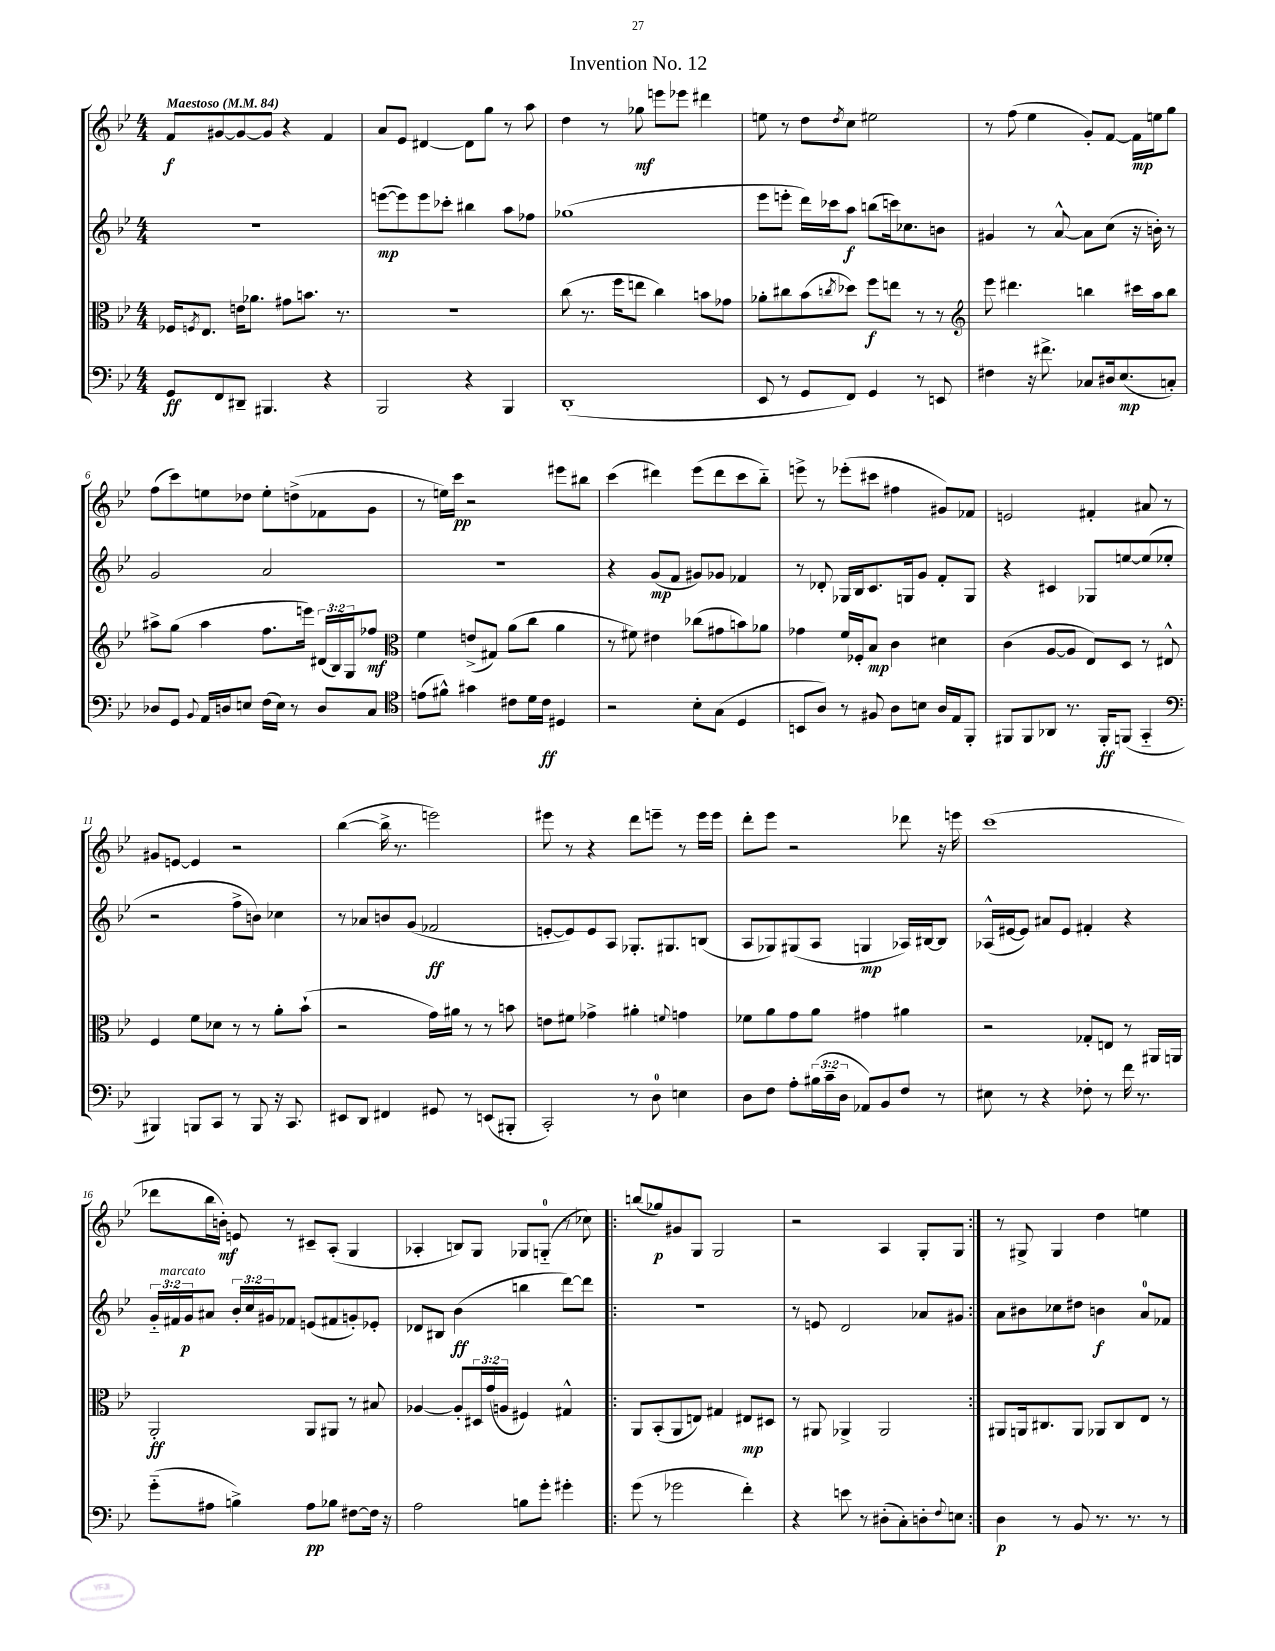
\header { title = "Invention No. 12" }
<<
\new StaffGroup <<
\new Staff = "s0" {
    \clef treble \key bes \major \numericTimeSignature \time 4/4 \tempo "Maestoso" 4 = 84
    f'8\f gis'8~ gis'8~ gis'8 r4 f'4 |
    a'8 ees'8 dis'4~ dis'8 g''8 r8 a''8 |
    d''4 r8 ges''8\mf e'''8 ees'''8 dis'''4 |
    e''8 r8 d''8 \acciaccatura { d''8 } c''8 eis''2 |
    r8 f''8( ees''4 g'8-.) f'8~ f'16\mp e''16 g''8 |
    f''8( c'''8) e''8 des''8 e''8-. d''8->( fes'8 g'8 |
    r8 e''16) c'''16\pp r2 eis'''8 bis''8 |
    c'''4( dis'''4) ees'''8( dis'''8 c'''8 bes''8-_) |
    e'''8-> r8 ees'''8-.( cis'''8 fis''4 gis'8) fes'8 |
    e'2 fis'4-. ais'8 r8 |
    gis'8 e'8~ e'4 r2 |
    bes''4~( bes''16-> r8. e'''2) |
    eis'''8 r8 r4 d'''8 e'''8-- r8 e'''16 e'''16 |
    d'''8-. ees'''8 r2 des'''8 r16 e'''16 |
    c'''1( |
    des'''8 bes''16 b'16-.\mf) e'8 r8 cis'8-- a8-.( g4 |
    aes4-. b8) g8 ges8 g8-0-_( r8 ces''8) |
    \repeat volta 2 { b''8( ges''8\p) gis'8 g8 g2 |
    r2 a4 g8-. g8 | }
    r8 gis8-> gis4 d''4 e''4 \bar "|." |
}
\new Staff = "s1" {
    \clef treble \key bes \major \numericTimeSignature \time 4/4 \override Staff.TupletNumber.text = #tuplet-number::calc-fraction-text
    R1 |
    e'''8~\mp( e'''8) e'''8 ces'''8-. bis''4 a''8 fes''8 |
    ges''1( |
    ees'''8 e'''8-. d'''16) ces'''16 a''8\f b''8( c'''16) ces''8. b'8 |
    gis'4 r8 a'8~-^ a'8 c''8( r16 b'16-.) r8 |
    g'2 a'2 |
    R1 |
    r4 g'8\mp( f'8 gis'8) ges'8 fes'4 |
    r8 des'8-. ges16 bes16 c'8. g16 g'8 f'8-. g8 |
    r4 cis'4 ges8 e''8~ e''8( ees''8-. |
    r2 f''8-> b'8) ces''4 |
    r8 aes'8 b'8 g'8( fes'2\ff |
    e'8~-. e'8) e'8 a8 ges8.-. gis8. b8( |
    a8 ges8) gis8( a8 g4\mp aes16) bis16~ bis8 |
    aes16-^( eis'16~ eis'8) ais'8 eis'8 fis'4-. r4 |
    \tuplet 3/2 { g'16-_ fis'16^\markup { \italic "marcato" } g'16\p } ais'8 \tuplet 3/2 { bes'16-. c''16 gis'16 } fes'8 e'8( fis'8 g'8-.) ees'8-. |
    des'8 bis8 bes'4\ff( b''4 d'''8~) d'''8 |
    \repeat volta 2 { R1 |
    r8 e'8 d'2 aes'8 gis'8 | }
    a'8 bis'8 ces''8 dis''8 b'4\f a'8-0 fes'8 \bar "|." |
}
\new Staff = "s2" {
    \clef alto \key bes \major \numericTimeSignature \time 4/4 \override Staff.TupletNumber.text = #tuplet-number::calc-fraction-text
    fes16 \acciaccatura { f8 } ees8. e'16 aes'8. gis'8 b'8. r8. |
    R1 |
    c''8( r8. f''16 e''8 c''4) b'8 ges'8 |
    aes'8-. cis''8 bes'8( \acciaccatura { c''8 } des''8) f''8\f e''8 r8 r8 |
    \clef treble ees'''8 dis'''4. b''4 cis'''16 a''16 b''8 |
    ais''8-> g''8( ais''4 f''8. e'''16) \tuplet 3/2 { dis'16( bes16) g16 } fes''8\mf |
    \clef alto f'4 e'8->( gis8) a'8( c''8 a'4 |
    r8 fis'8) eis'4 ces''8( gis'8 b'8) aes'8 |
    ges'4 f'16 fes16-. bes8\mp c'4 dis'4 |
    c'4( a8~ a8 ees8) d8 r8 eis8-^ |
    f4 f'8 des'8 r8 r8 a'8-. bes'8-!( |
    r2 g'16) ais'16 r8 r8 b'8 |
    e'8 fis'8 ges'4-> ais'4-. \appoggiatura { f'8 } g'4 |
    fes'8 a'8 g'8 a'8 gis'4 ais'4 |
    r2 ges8-. e8 r8 ais,16 a,16 |
    a,2-.\ff a,8 ais,8 r8 bis8 |
    aes4~ aes8-. \tuplet 3/2 { dis16 g'16( a16 } fis4) gis4-^ |
    \repeat volta 2 { a,8 bes,8-.( a,8 e8) gis4 eis8\mp dis8 |
    r8 ais,8 aes,4-> aes,2 | }
    ais,8 a,16 cis8. a,8 aes,8 cis8 ees8 r8 \bar "|." |
}
\new Staff = "s3" {
    \clef bass \key bes \major \numericTimeSignature \time 4/4 \override Staff.TupletNumber.text = #tuplet-number::calc-fraction-text
    g,8\ff f,8 dis,8-- bis,,4. r4 |
    bes,,2 r4 bes,,4 |
    d,1-.( |
    ees,8 r8 g,8 f,8) g,4 r8 e,8 |
    fis4 r16 fis'8.-> ces8 dis16 ees8.\mp( c8-.) |
    des8 g,8 \appoggiatura { bes,8 } a,16 d16 e8 f16( e16) r8 d8 c8 |
    \clef tenor e'8( fis'8-^) gis'4 cis'8 d'16 cis'16\ff dis4 |
    r2 bes8-. g8( d4 |
    b,8 a8) r8 fis8 a8 b8 a16 ees16 f,8-. |
    fis,8 fis,8 aes,8 r8. fis,16-.\ff f,8( g,4-_ |
    \clef bass bis,,4) b,,8 c,8 r8 b,,8 r16 c,8. |
    eis,8 d,8 fis,4 gis,8 r8 e,8( bis,,8-. |
    c,2-.) r8 d8-0 e4 |
    d8 f8 a8-. \tuplet 3/2 { bis16( c'16-- d16 } aes,8) bes,8 f8 r8 |
    eis8 r8 r4 fes8-. r8 f'16 r8. |
    g'8-_( ais8 b4->) ais8\pp bes8 fis8~ fis16 r16 |
    a2 b8 g'8-. gis'4-. |
    \repeat volta 2 { g'8( r8 ges'2 f'4-.) |
    r4 e'8 r8 dis8-.( c8-.) d8-. \appoggiatura { f8 } e8 | }
    d4\p r8 bes,8 r8. r8. r8 \bar "|." |
}
>>
>>
